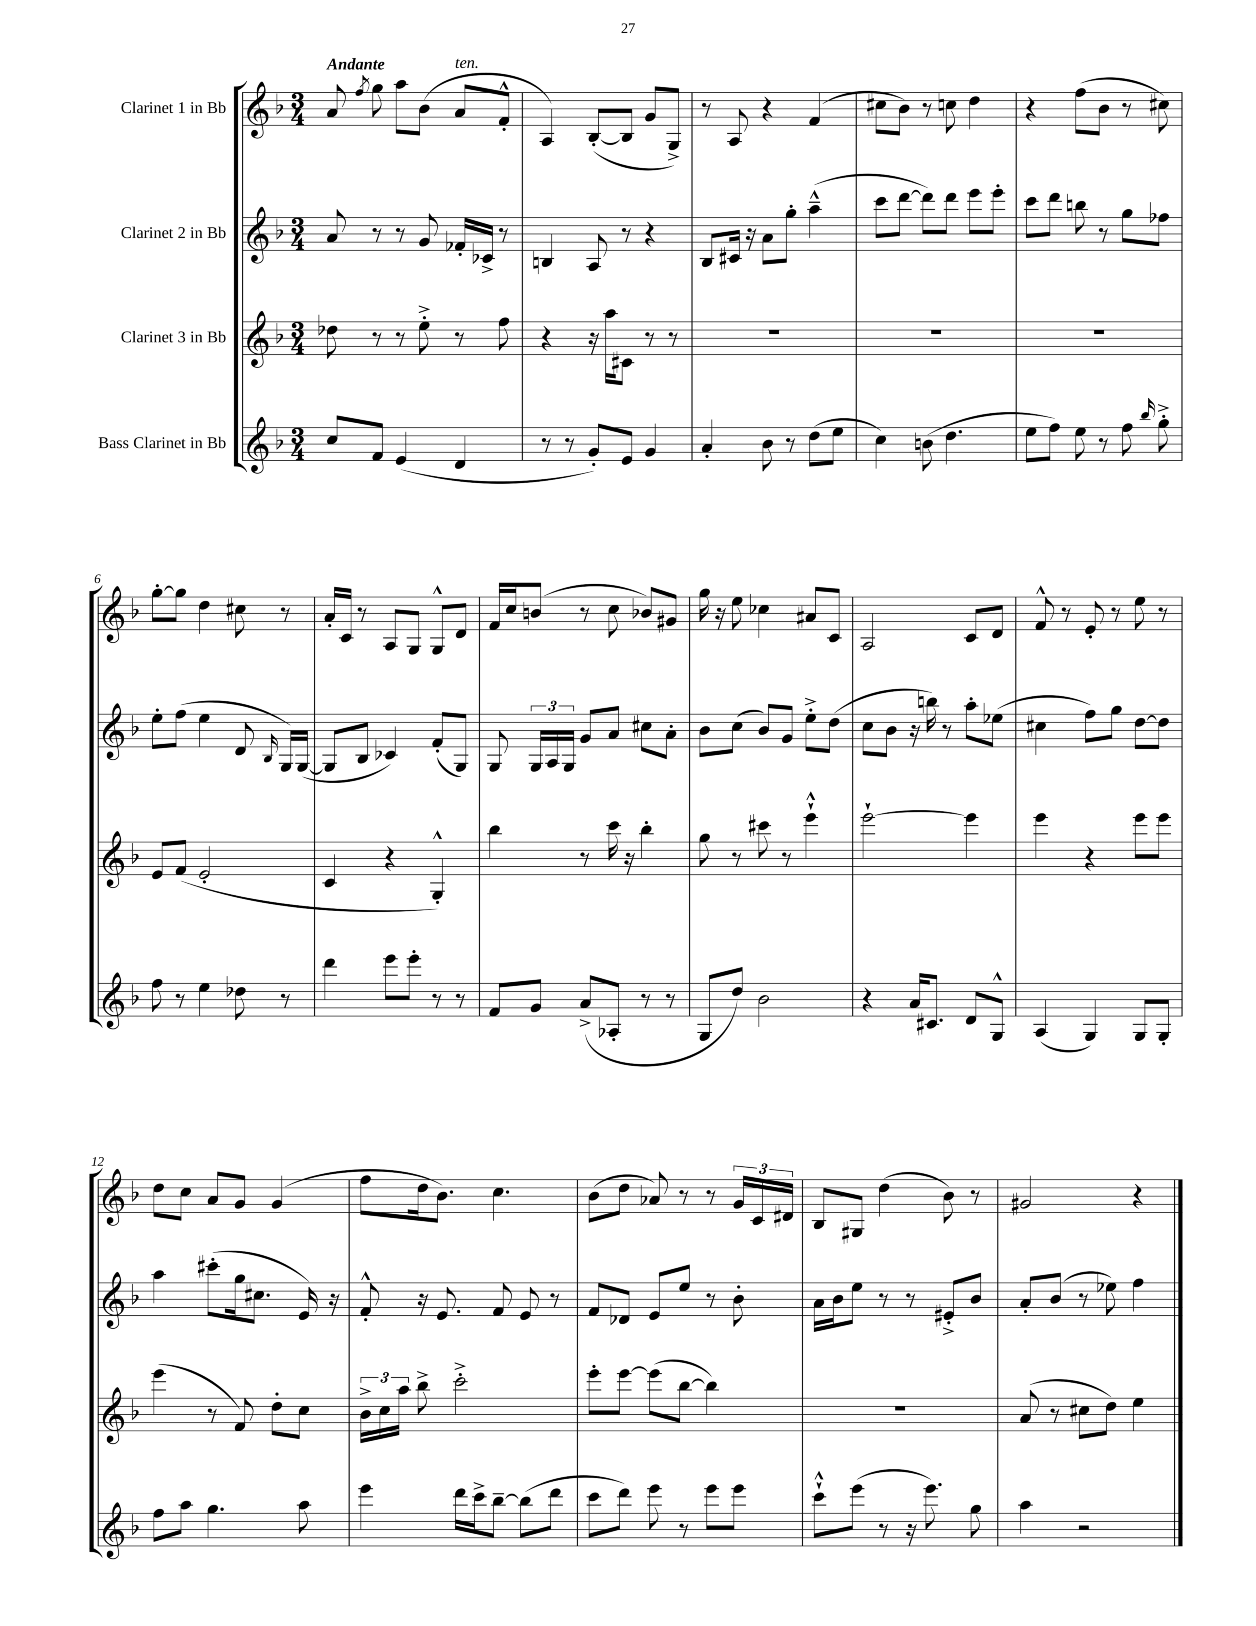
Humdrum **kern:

**kern	**kern	**kern	**kern
*staff4	*staff3	*staff2	*staff1
*clefG2	*clefG2	*clefG2	*clefG2
*k[b-]	*k[b-]	*k[b-]	*k[b-]
*M3/4	*M3/4	*M3/4	*M3/4
8cc	8dd-	8a	8a
.	.	.	8qff
8f	8r	8r	8gg
(4e	8r	8r	8aa
.	8ee'^	8g	(8b-
4d	8r	16f-'	8a
.	.	16c-^	.
.	8ff	8r	8f'^^
=	=	=	=
8r	4r	4B	4A)
8r	.	.	.
8g')	16r	8A	([8B-'
.	16aa	.	.
8e	8c#	8r	8B-]
4g	8r	4r	8g
.	8r	.	8G^)
=	=	=	=
4a'	2.r	8B-	8r
.	.	16c#	8A
.	.	16r	.
8b-	.	8a	4r
8r	.	8gg'	.
(8dd	.	(4aa~^^	(4f
8ee	.	.	.
=	=	=	=
4cc)	2.r	8ccc	8cc#
.	.	[8ddd	8b-)
(8b	.	8ddd])	8r
4.dd	.	8ddd	8cc
.	.	8eee	4dd
.	.	8eee'	.
=	=	=	=
8ee	2.r	8ccc	4r
8ff)	.	8ddd	.
8ee	.	8bb	(8ff
8r	.	8r	8b-
8ff	.	8gg	8r
16qqbb-	.	.	.
8gg'^	.	8ff-	8cc#)
=	=	=	=
8ff	8e	8ee'	[8gg'
8r	(8f	(8ff	8gg]
4ee	2e'	4ee	4dd
8dd-	.	8d	8cc#
.	.	16qqB-	.
8r	.	16G)	8r
.	.	([16G	.
=	=	=	=
4ddd	4c	8G]	16a'
.	.	.	16c
.	.	8B-	8r
8eee	4r	4c-)	8A
8eee'	.	.	8G
8r	4G'^^)	(8f'	8G^^
8r	.	8G)	8d
=	=	=	=
8f	4bb-	8G	16f
.	.	.	16cc
8g	.	24G	(8b
.	.	24A	.
.	.	24G	.
(8a^	8r	8g	8r
8A-'	16ccc	8a	8cc
.	16r	.	.
8r	4bb-'	8cc#	8b-)
8r	.	8a'	8g#
=	=	=	=
8G	8gg	8b-	16gg
.	.	.	16r
8dd)	8r	(8cc	8ee
2b-	8ccc#	8b-)	4cc-
.	8r	8g	.
.	4eee`^^	8ee'^	8a#
.	.	(8dd	8c
=	=	=	=
4r	[2eee`	8cc	2A
.	.	8b-	.
16a	.	16r	.
8.c#	.	16bb)	.
.	.	8r	.
8d	4eee]	8aa'	8c
8G^^	.	(8ee-	8d
=	=	=	=
(4A	4eee	4cc#	8f^^
.	.	.	8r
4G)	4r	8ff)	8e'
.	.	8gg	8r
8G	8eee	[8dd	8ee
8G'	8eee	8dd]	8r
=	=	=	=
8ff	(4eee	4aa	8dd
8aa	.	.	8cc
4.gg	8r	(8ccc#'	8a
.	8f)	16gg	8g
.	.	8.cc#	.
.	8dd'	.	(4g
8aa	8cc	16e)	.
.	.	16r	.
=	=	=	=
4eee	24b-^	8f'^^	8ff
.	24cc	.	.
.	24aa	.	.
.	8bb-^	16r	16dd
.	.	8.e	8.b-)
16ddd	2ccc'^	.	.
16ccc^	.	.	.
[8bb-~	.	8f	4.cc
(8bb-]	.	8e	.
8ddd	.	8r	.
=	=	=	=
8ccc	8eee'	8f	(8b-
8ddd)	[8eee	8d-	8dd
8eee	(8eee]	8e	8a-)
8r	[8bb-	8ee	8r
8eee	4bb-])	8r	8r
8eee	.	8b-'	24g
.	.	.	24c
.	.	.	24d#
=	=	=	=
8ccc`^^	2.r	16a	8B-
.	.	16b-	.
(8eee	.	8ee	8G#
8r	.	8r	(4dd
16r	.	8r	.
8.eee)	.	.	.
.	.	8e#'^	8b-)
8gg	.	8b-	8r
=	=	=	=
4aa	(8a	8a'	2g#
.	8r	(8b-	.
2r	8cc#	8r	.
.	8dd)	8ee-)	.
.	4ee	4ff	4r
==	==	==	==
*-	*-	*-	*-
